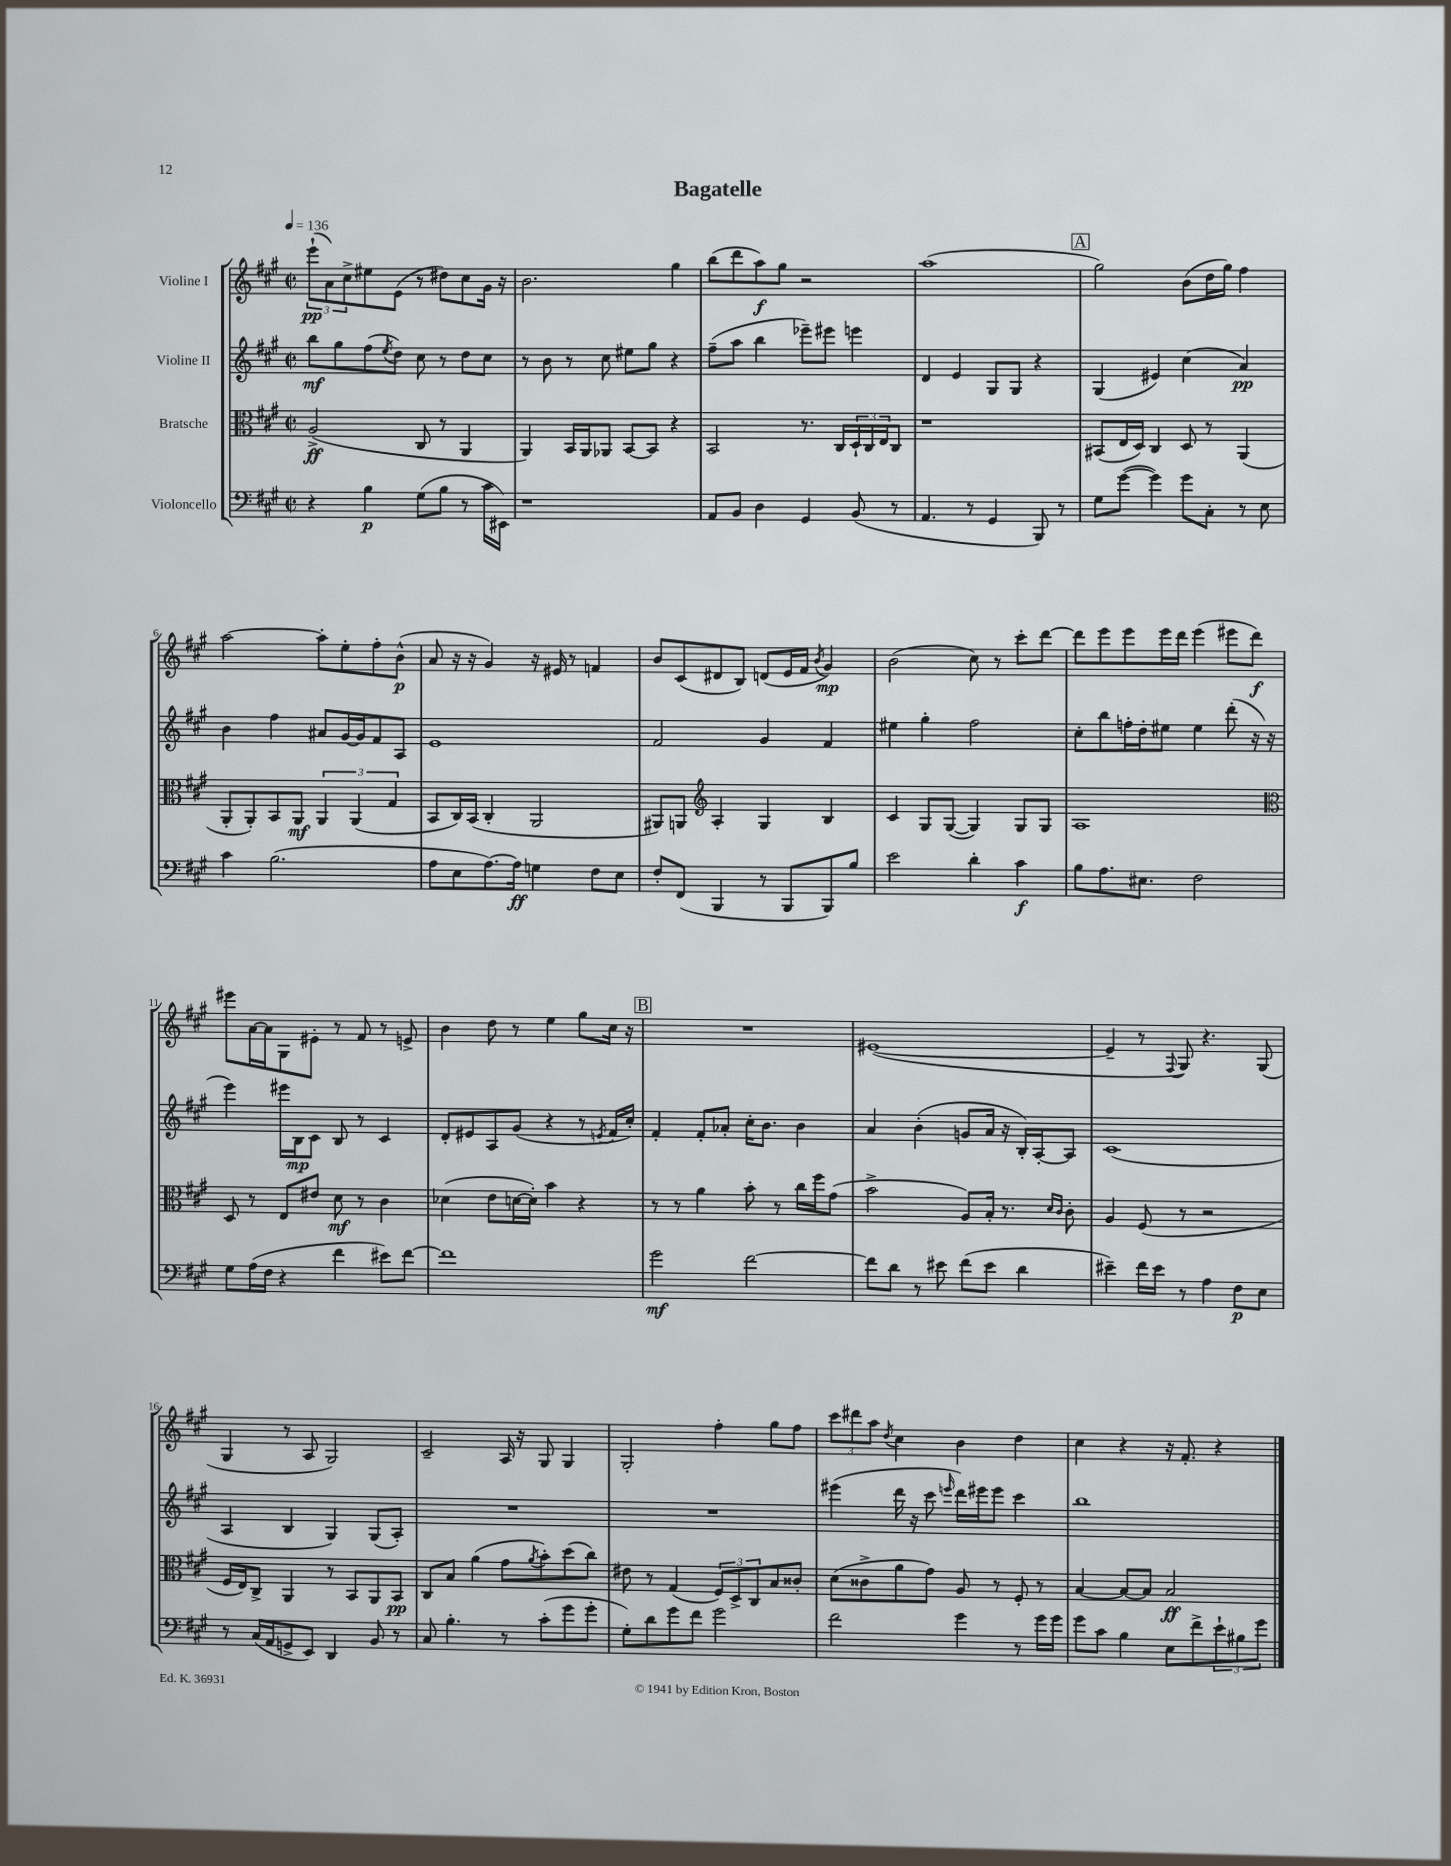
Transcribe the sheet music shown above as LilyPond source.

\header { title = "Bagatelle" }
<<
\new StaffGroup <<
\new Staff = "s0" \with { instrumentName = "Violine I" } {
    \clef treble \key a \major \defaultTimeSignature \time 2/2 \tempo 4 = 136
    \tuplet 3/2 { e'''8-!\pp( a'8) cis''8-> } eis''8 e'8( r8 dis''8) cis''8 gis'16 r16 |
    b'2. gis''4 |
    b''8( d'''8 a''8\f) gis''8 r2 |
    a''1( |
    \mark \markup { \box "A" } gis''2) b'8( d''16 gis''16) fis''4 |
    a''2~ a''8-. e''8-. fis''8-. b'8-^\p( |
    a'8 r16 r16 gis'4) r16 eis'16 r8 f'4 |
    b'8 cis'8( dis'8 b8) d'8( e'16 fis'16 \acciaccatura { b'8 } gis'4\mp) |
    b'2( cis''8) r8 cis'''8-. d'''8~ |
    d'''8 e'''8 e'''8 e'''16 d'''16 e'''4( eis'''8 d'''8\f) |
    eis'''8 a'16~ a'16 gis8 eis'8-. r8 fis'8 r8 e'8-> |
    b'4 d''8 r8 e''4 gis''8 cis''16 r16 |
    \mark \markup { \box "B" } R1 |
    eis'1~( |
    eis'4-- r8 \appoggiatura { fis8 } gis8) r4. gis8( |
    gis4 r8 a8 gis2) |
    cis'2-- a16 r16 gis8 gis4 |
    gis2-. fis''4-. gis''8 fis''8 |
    \tuplet 3/2 { cis'''8 dis'''8 a''8 } \acciaccatura { d''8 } cis''4 b'4 d''4 |
    cis''4 r4 r16 fis'8.-. r4 \bar "|." |
}
\new Staff = "s1" \with { instrumentName = "Violine II" } {
    \clef treble \key a \major \defaultTimeSignature \time 2/2
    b''8\mf gis''8 fis''8( \acciaccatura { e''8 } d''8) cis''8 r8 d''8 cis''8 |
    r8 b'8 r8 cis''8 eis''8 gis''8 r4 |
    fis''8--( a''8 b''4 ees'''8--) eis'''8 e'''4 |
    d'4 e'4 gis8 gis8 r4 |
    \mark \markup { \box "A" } gis4( eis'4) cis''4( a'4\pp) |
    b'4 fis''4 ais'8 gis'16~ gis'16 fis'8 a8 |
    e'1 |
    fis'2 gis'4 fis'4 |
    eis''4 gis''4-. fis''2 |
    cis''8-. b''8 f''16-. d''16-. eis''8 eis''4 d'''8-.( r16 r16 |
    e'''4) eis'''16 b16\mp cis'8 b8 r8 cis'4 |
    d'8-. eis'8 a8 gis'8( r4 r8 \acciaccatura { e'8 } fis'16 cis''16-.) |
    \mark \markup { \box "B" } fis'4-. fis'8-. aes'8-. cis''16-. b'8. b'4 |
    a'4 b'4-.( g'8 a'16 r16 b16-.) a16~-. a8 |
    cis'1( |
    a4 b4 gis4) gis8( a8-.) |
    R1 |
    R1 |
    eis'''4( d'''16 r16 cis'''8 \grace { e'''16 } d'''16) eis'''16 eis'''8 cis'''4 |
    b''1 \bar "|." |
}
\new Staff = "s2" \with { instrumentName = "Bratsche" } {
    \clef alto \key a \major \defaultTimeSignature \time 2/2
    a2->\ff( cis8 r8 a,4 |
    a,4) b,16 a,16 aes,8 b,8~ b,8 r4 |
    b,2 r8. cis16 \tuplet 3/2 { d16-! cis16 e16 } cis8 |
    r1 |
    \mark \markup { \box "A" } bis,8( e16 d16) cis4 d8 r8 a,4( |
    a,8-. a,8-.) b,8 a,8\mf \tuplet 3/2 { a,4 a,4( gis4 } |
    b,8 cis16) b,16( cis4-. a,2 |
    ais,8) a,8 \clef treble a4-. gis4 b4 |
    cis'4 gis8 gis8~( gis4) gis8 gis8 |
    a1 |
    \clef alto d8 r8 e8 eis'8 d'8\mf r8 cis'4 |
    des'4( e'8 d'16~ d'16-.) b'4 r4 |
    \mark \markup { \box "B" } r8 r8 a'4 b'8-. r8 cis''16 fis''16 gis'8( |
    b'2-> a8) b16-. r8. \grace { d'16 cis'16 } cis'8-. |
    a4 fis8( r8 r2 |
    fis16 e16) cis8-> a,4 r8 b,8 a,8 b,8\pp |
    cis8 b8 a'4( gis'8 \acciaccatura { a'8 } b'8-.) d''8( cis''8) |
    eis'8 r8 gis4( \tuplet 3/2 { fis8) d8-> cis8 } b8 cisis'8-. |
    d'8( cisis'8-> a'8 gis'8) a8 r8 fis8-. r8 |
    b4~ b8~ b8 b2\ff \bar "|." |
}
\new Staff = "s3" \with { instrumentName = "Violoncello" } {
    \clef bass \key a \major \defaultTimeSignature \time 2/2
    r4 b4\p gis8( b8 r8 cis'16 eis,16) |
    r1 |
    a,8 b,8 d4 gis,4 b,8( r8 |
    a,4. r8 gis,4 b,,8) r8 |
    \mark \markup { \box "A" } gis8 gis'8~( gis'4) gis'8 cis8-. r8 e8 |
    cis'4 b2.( |
    a8 e8 a8.~) a16\ff g4 fis8 e8 |
    fis8-. fis,8( b,,4 r8 b,,8 b,,8) b8 |
    e'2 d'4-. cis'4\f |
    b8 a8. eis8. fis2 |
    gis8 a16( fis16 r4 fis'4 eis'8) fis'8~ |
    fis'1 |
    \mark \markup { \box "B" } gis'2\mf fis'2~ |
    fis'8 d'8 r8 eis'8 fis'8( eis'8 d'4 |
    eis'4--) fis'16 eis'16 r8 a4 fis8\p e8 |
    r8 cis16( a,16 g,8-> e,8) d,4 b,8 r8 |
    cis8 b4.-. r8 cis'8-.( gis'8 gis'8-. |
    gis8-.) d'8 gis'8 fis'8 gis'2 |
    fis'2 gis'4 r8 gis'16 gis'16 |
    gis'8 cis'8 b4 e8 fis'8-> \tuplet 3/2 { e'8-! bis8 gis'8 } \bar "|." |
}
>>
>>
